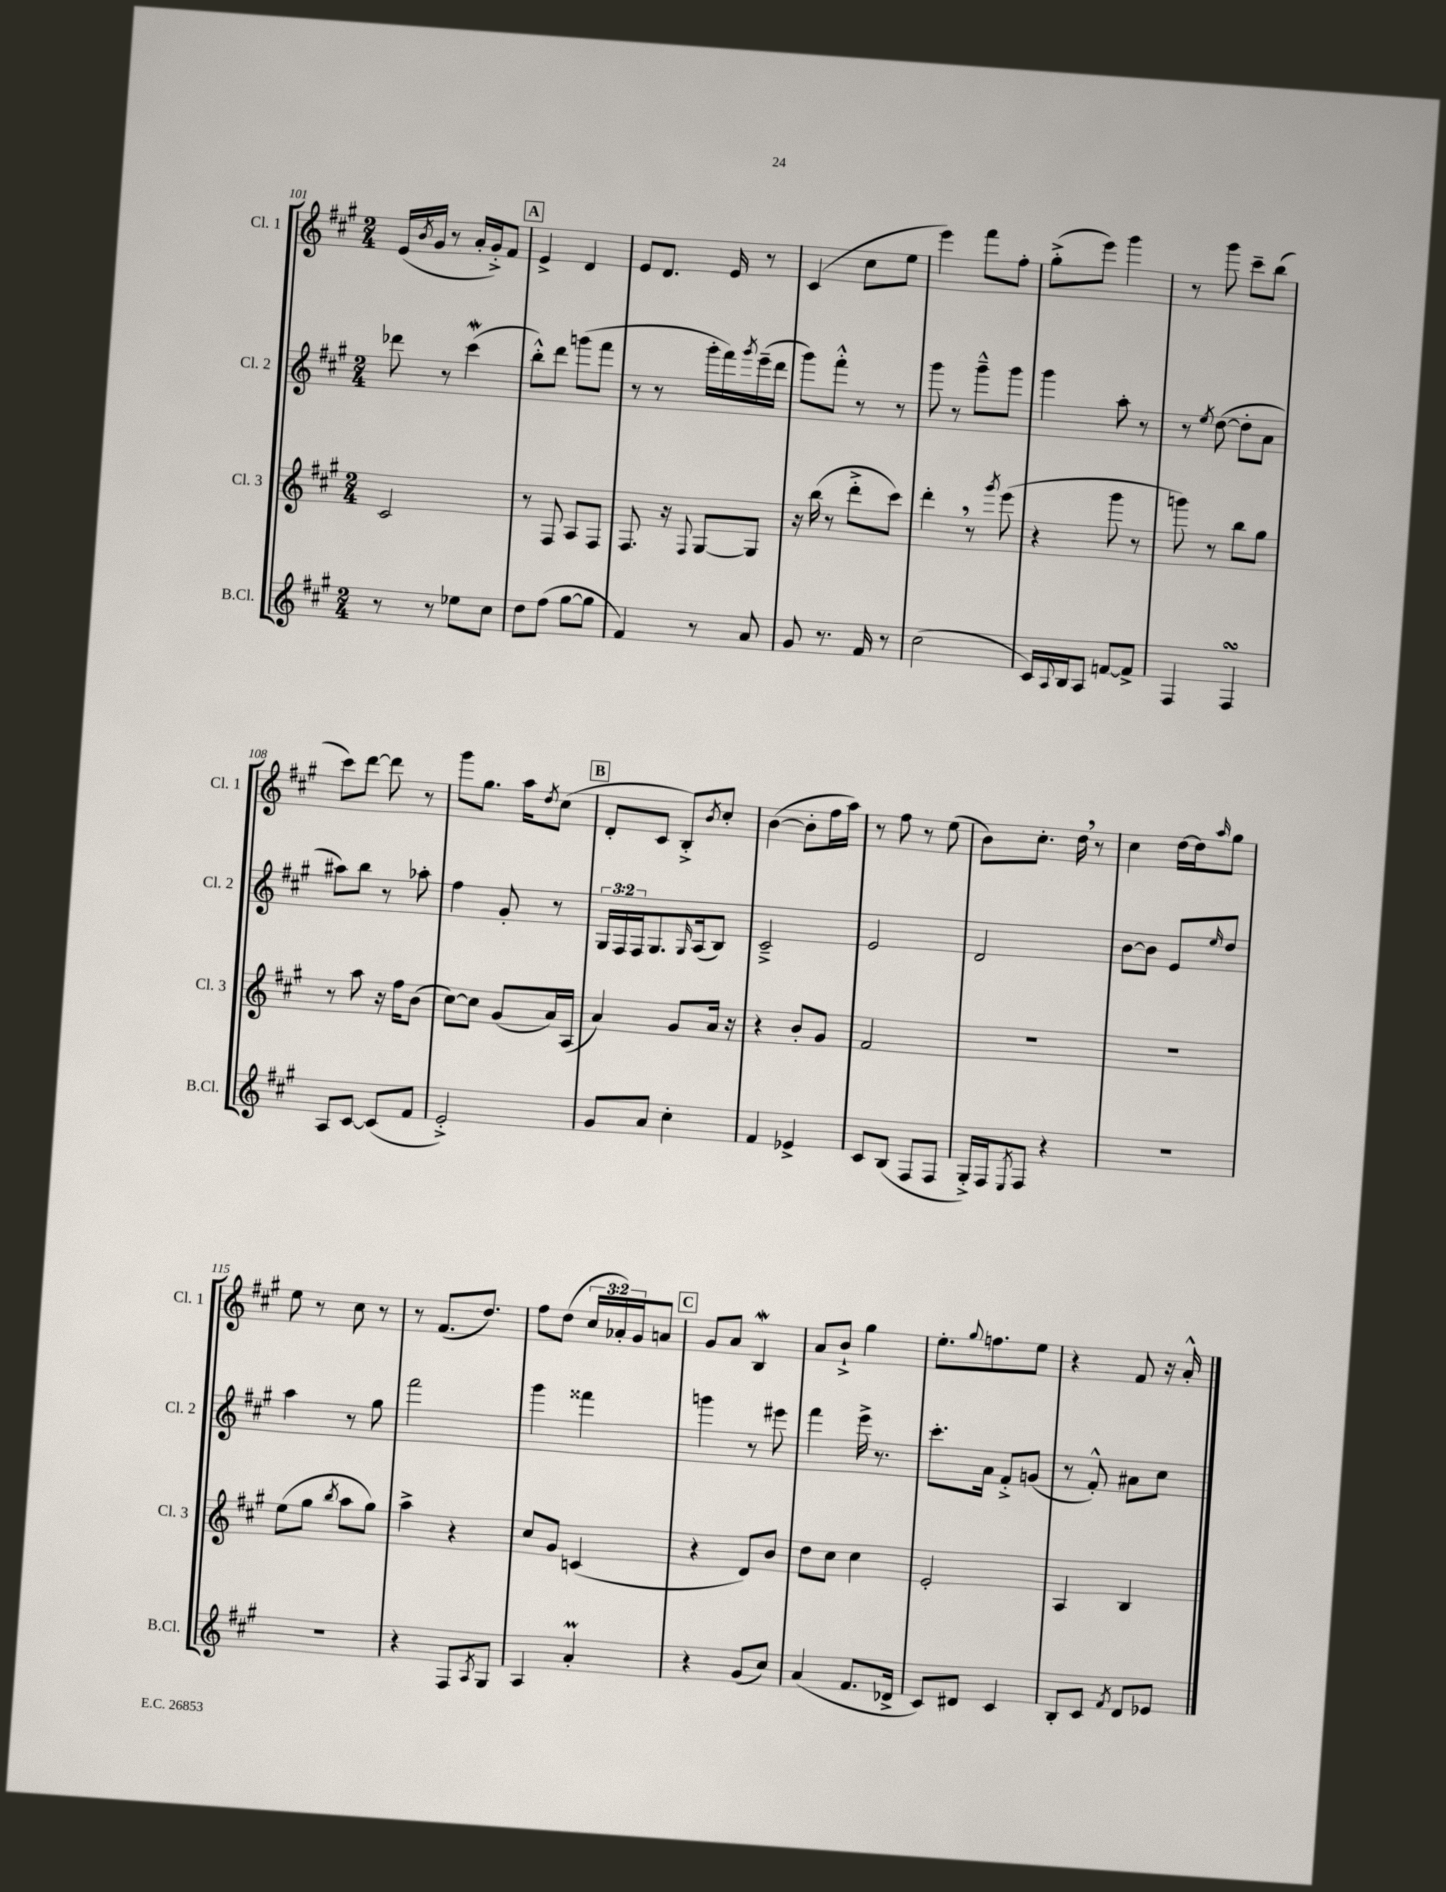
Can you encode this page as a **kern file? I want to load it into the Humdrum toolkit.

**kern	**kern	**kern	**kern
*staff4	*staff3	*staff2	*staff1
*clefG2	*clefG2	*clefG2	*clefG2
*k[f#c#g#]	*k[f#c#g#]	*k[f#c#g#]	*k[f#c#g#]
*M2/4	*M2/4	*M2/4	*M2/4
8r	2c#	8ddd-	(16e
.	.	.	8qb
.	.	.	16g#
8r	.	8r	8r
8ee-	.	(4ccc#	16a'
.	.	.	16g#'^)
8cc#	.	.	8f#
=	=	=	=
8dd	8r	8bb'^^)	4e^
(8ff#	8F#	8ddd	.
[8gg#	8A	(8ggg	4d
8gg#]	8F#	8fff#	.
=	=	=	=
4f#)	8.F#	8r	8e
.	.	8r	8.d
.	16r	.	.
.	8qqF#	.	.
8r	[8G#	16ggg#'	.
.	.	16fff#)	16e
.	.	8qggg#	.
8a	8G#]	(16eee~	8r
.	.	16ddd	.
=	=	=	=
8g#	16r	8ggg#)	(4c#
.	(16bb	.	.
8.r	8r	8fff#'^^	.
.	8ddd'^	8r	8cc#
16f#	.	.	.
8r	8ccc#)	8r	8ee
=	=	=	=
(2cc#	4ddd'	8ggg#	4eee)
.	.	8r	.
.	8r	8ggg#~^^	8fff#
.	8qggg#	.	.
.	(8eee	8ggg#	8ff#'
=	=	=	=
16c#)	4r	4ggg#	(8gg#'^
8qqA	.	.	.
16B	.	.	.
8A	.	.	8eee)
[8f	8ggg#	8aa'	4ggg#
8f^]	8r	8r	.
=	=	=	=
4F#	8ggg)	8r	8r
.	.	8qee	.
.	8r	([8dd	8ggg#
4F#	8bb	8dd']	8ccc#~
.	8gg#	8a	(8bb
=	=	=	=
8A	8r	8aa#)	8ccc#)
[8c#	8aa	8bb	[8ddd
(8c#]	16r	8r	8ddd]
.	16ff#	.	.
8f#	(8b	8aa-'	8r
=	=	=	=
2e'^)	[8cc#)	4ff#	8ggg#
.	8cc#]	.	8.gg#
.	(8g#	8g#'	.
.	.	.	16aa
.	.	.	8qdd
.	16a)	8r	(8cc#
.	(16A	.	.
=	=	=	=
8g#	4a)	24G#	8d'
.	.	24F#	.
.	.	24F#	.
8a	.	8.G#	8c#
4cc#'	8g#	.	8B'^)
.	.	16qqG#	.
.	.	(16A	.
.	.	.	8qb
.	16a	8B)	8cc#'
.	16r	.	.
=	=	=	=
4f#	4r	2c#~^	([4b
4e-^	8b'	.	8b']
.	8g#	.	16ff#
.	.	.	16aa)
=	=	=	=
8c#	2f#	2e	8r
(8B	.	.	8ff#
8F#	.	.	8r
8F#	.	.	(8ee
=	=	=	=
16G#'^)	2r	2d	8b)
16F#	.	.	.
8qE	.	.	.
8F#	.	.	8.cc#'
4r	.	.	.
.	.	.	16dd
.	.	.	8r
=	=	=	=
2r	2r	[8b	4cc#
.	.	8b]	.
.	.	8e	[16dd
.	.	.	16dd]
.	.	16qqee	16qqaa
.	.	8dd	8gg#
=	=	=	=
2r	(8ee	4aa	8ee
.	8gg#	.	8r
.	8qbb	.	.
.	8aa	8r	8cc#
.	8gg#)	8gg#	8r
=	=	=	=
4r	4aa^	2fff#	8r
.	.	.	(8.f#
8F#	4r	.	.
.	.	.	8.dd)
8qA	.	.	.
8G#	.	.	.
=	=	=	=
4A	8cc#	4ggg#	8ff#
.	8g#	.	(8dd
4a'	(4c	4fff##	24cc#
.	.	.	24a-')
.	.	.	24g#
.	.	.	8a
=	=	=	=
4r	4r	4ggg	8g#
.	.	.	8a
(8g#	8d)	8r	4B
8cc#)	8b	8eee#	.
=	=	=	=
(4a	8dd	4fff#	8a
.	8cc#	.	8b`^
8.f#	4cc#	16eee^	4gg#
.	.	8.r	.
16d-^	.	.	.
=	=	=	=
8c#)	2e'	8.ccc#'	8.ee'
8d#	.	.	.
.	.	.	8qqgg#
.	.	16a	8.ff
4c#	.	8f#'^	.
.	.	(8g	8ee
=	=	=	=
8B'	4A	8r	4r
8c#	.	8f#'^^)	.
8qf#	.	.	.
8d	4B	8a#	8f#
8e-	.	8cc#	16r
.	.	.	16a'^^
==	==	==	==
*-	*-	*-	*-
